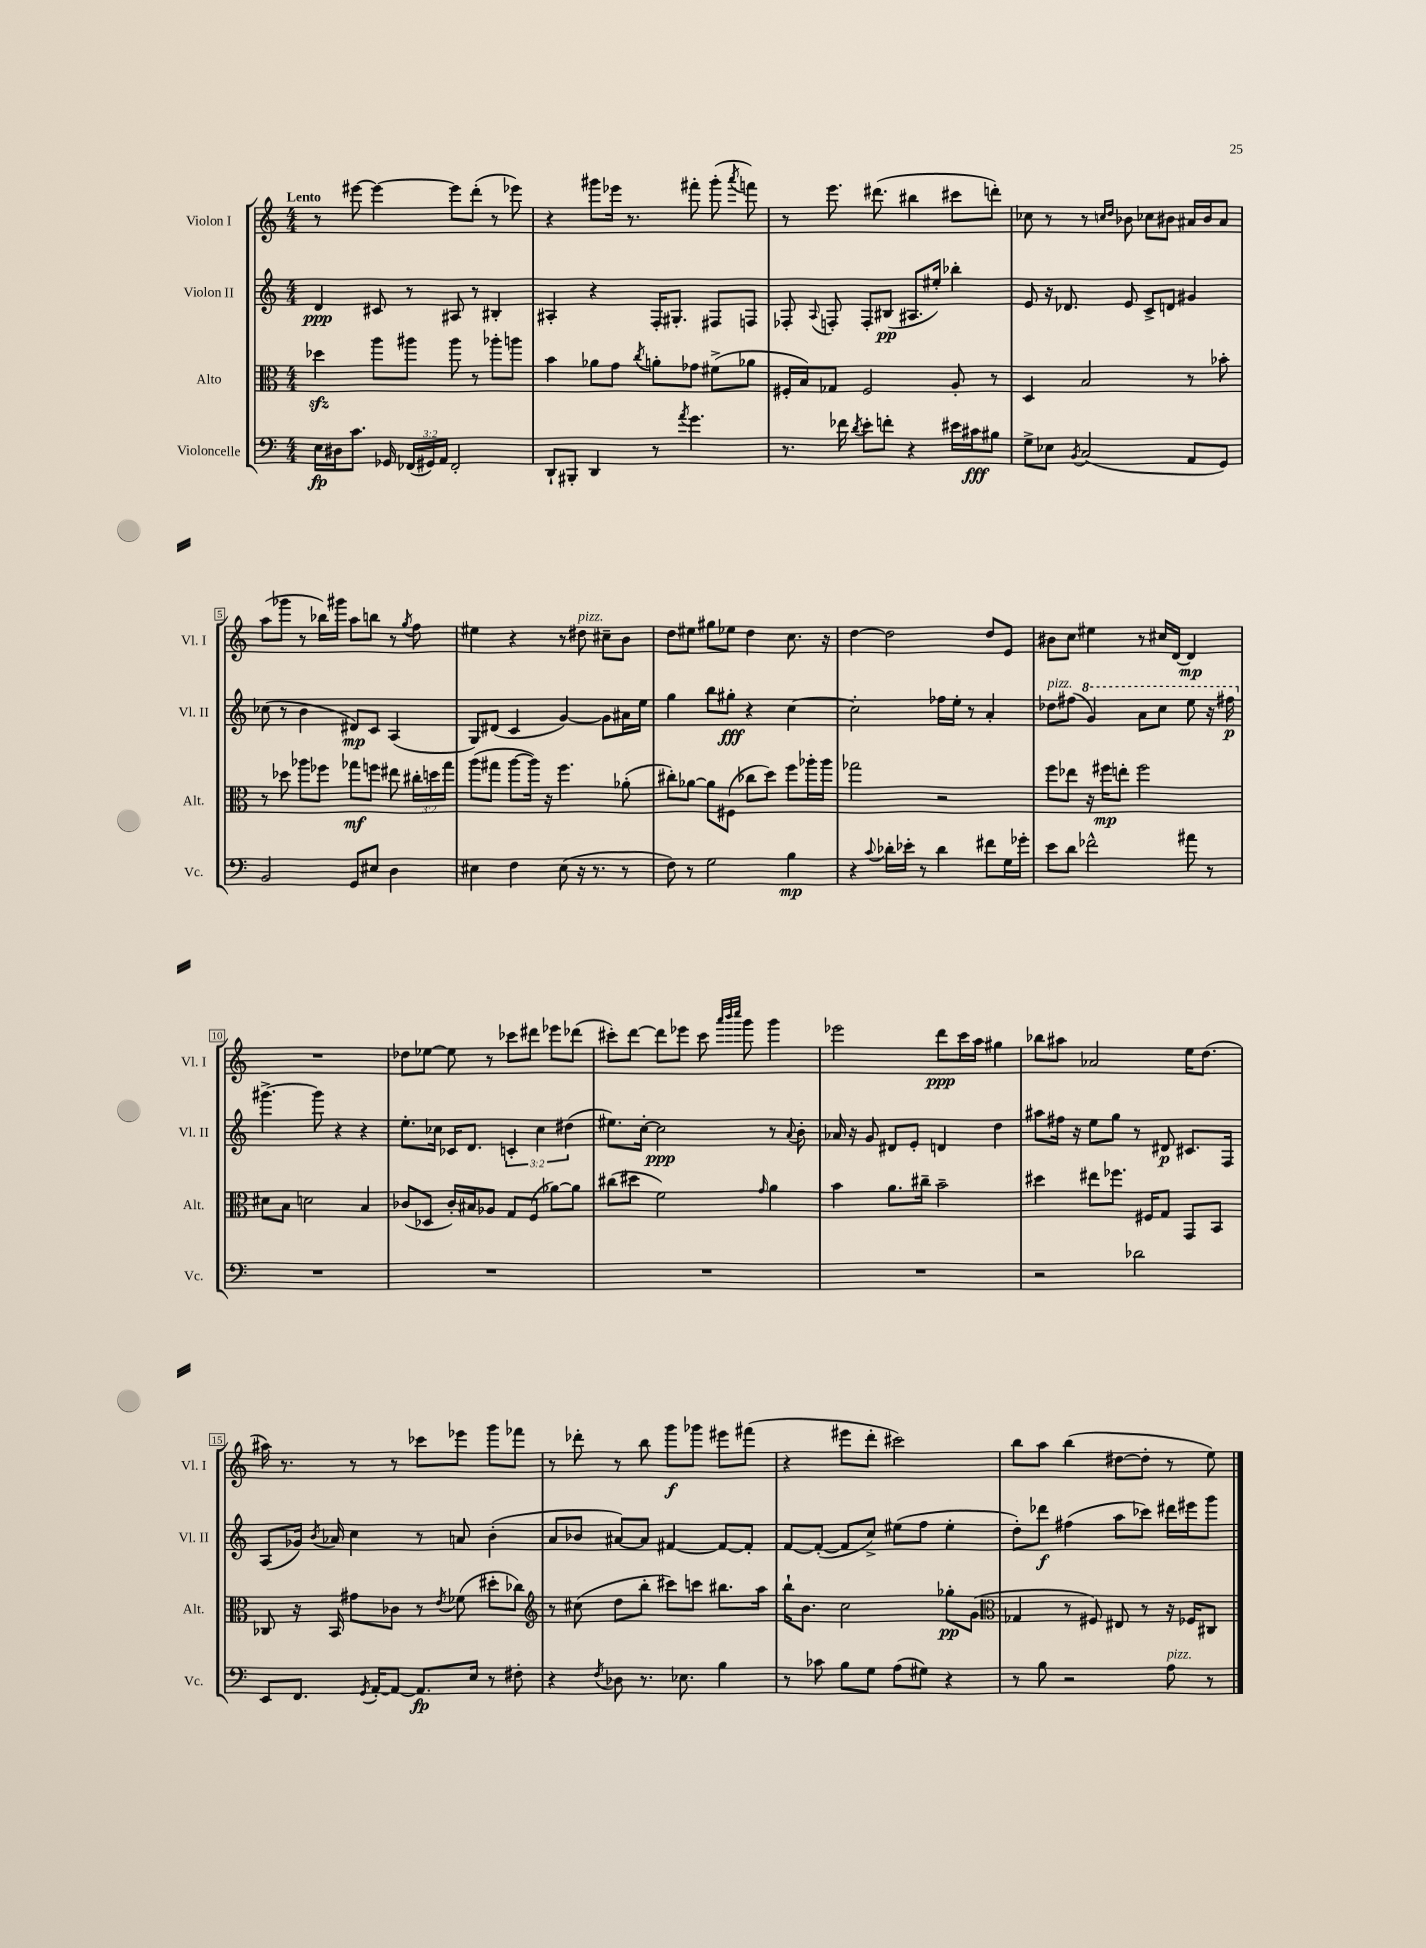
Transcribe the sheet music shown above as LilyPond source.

<<
\new StaffGroup <<
\new Staff = "s0" \with { instrumentName = "Violon I" shortInstrumentName = "Vl. I" } {
    \clef treble \key c \major \numericTimeSignature \time 4/4 \tempo "Lento"
    \autoBeamOff r8 eis'''8~ eis'''4~ eis'''8[ d'''8]-.( r8 ees'''8) |
    r4 gis'''8[ ees'''16] r8. fis'''8-. gis'''8-.( \acciaccatura { a'''8 } f'''8) |
    r8 e'''8. dis'''8.( bis''4 cis'''8[ d'''8]-.) |
    ces''8 r8 r8 \grace { c''16[ d''16] } bes'8 ces''8[ bis'8] ais'16[ bis'16 ais'8] |
    a''8[( ges'''8] r8 bes''16[) gis'''16] a''8[ b''8] r8 \acciaccatura { g''8 } f''8 |
    eis''4 r4 r8 dis''8^\markup { \italic "pizz." } cis''8[-- b'8] |
    d''8[ eis''8] gis''8[ ees''8] d''4 c''8. r16 |
    d''4~ d''2 d''8[ e'8] |
    bis'8[ c''8] eis''4 r8 cis''16[ d'16]~ d'4\mp |
    R1 |
    des''8[ ees''8]~ ees''8 r8 ces'''8[ dis'''8] ees'''8[ des'''8]( |
    cis'''8[-.) d'''8]~ d'''8[ ees'''8] cis'''8 \grace { a'''32[ b'''32 c''''32] } g'''8 g'''4 |
    ees'''2 d'''8[\ppp c'''16 a''16] gis''4 |
    bes''8[ ais''8] aes'2 e''16[ d''8.]( |
    ais''16) r8. r8 r8 ces'''8[ ees'''8] g'''8[ fes'''8] |
    r8 des'''8-. r8 b''8 g'''8[\f ges'''8] eis'''8[ fis'''8]( |
    r4 eis'''8[ d'''8]-. cis'''2) |
    b''8[ a''8] b''4( dis''8[~ dis''8]-. r8 e''8) \bar "|." |
}
\new Staff = "s1" \with { instrumentName = "Violon II" shortInstrumentName = "Vl. II" } {
    \clef treble \key c \major \numericTimeSignature \time 4/4 \override Staff.TupletNumber.text = #tuplet-number::calc-fraction-text
    \autoBeamOff d'4\ppp cis'8 r8 ais8 r8 bis4-. |
    ais4-. r4 f16[-. gis8.]-. fis8[ f8] |
    fes8-. \appoggiatura { a8 } f8-. f8[-. bis8]\pp( ais8.[ eis''16]-.) bes''4-. |
    e'8 r16 des'8. e'8 c'8[-> d'8] gis'4 |
    ces''8( r8 b'4 dis'8[\mp) c'8] a4( |
    g8[) dis'8]( c'4 g'4~) g'8[ ais'16 e''16] |
    g''4 b''8[ gis''8]-.\fff r4 c''4~ |
    c''2-. fes''16[ e''16]-. r8 a'4-. |
    des''8[^\markup { \italic "pizz." } fis''8]( \ottava #1 g''4) a''8[ c'''8] e'''8 r16 fis'''16\p \ottava #0 |
    gis'''4.~-> gis'''8 r4 r4 |
    e''8.[-. ces''16] ces'16[ d'8.] \tuplet 3/2 { c'4-. ces''4 dis''4( } |
    eis''8.[) c''16]~-. c''2\ppp r8 \appoggiatura { a'8 } b'8-. |
    aes'16 r16 g'8 dis'8[ e'8]-. d'4 d''4 |
    ais''8[ fis''16] r16 e''8[ g''8] r8 dis'8\p cis'8.[ f16] |
    a8[( ges'16]) \acciaccatura { b'8 } aes'16 c''4 r8 a'8 b'4-.( |
    a'8[ bes'8] ais'8[~) ais'8] fis'4~ fis'8[~ fis'8]-. |
    f'8[~ f'8]~-.( f'8[ c''8]->) eis''8[( f''8] eis''4-. |
    d''8[-.) des'''8]\f fis''4( a''8[ ces'''8]) dis'''16[ eis'''16 g'''8] \bar "|." |
}
\new Staff = "s2" \with { instrumentName = "Alto" shortInstrumentName = "Alt." } {
    \clef alto \key c \major \numericTimeSignature \time 4/4 \override Staff.TupletNumber.text = #tuplet-number::calc-fraction-text
    \autoBeamOff des''4\sfz a''8[ ais''8] ais''8 r8 aes''8[-. a''8] |
    b'4 aes'8[ g'8] \acciaccatura { c''8 } a'8[-. ges'8] fis'8[->( aes'8] |
    fis16[-. b16) ges8] fis2 a8-. r8 |
    d4 b2 r8 bes'8-. |
    r8 des''8 aes''8[ fes''8] ges''8[\mf f''8] eis''8 \tuplet 3/2 { cis''16[-. d''16 ges''16] } |
    a''8[( gis''8] a''8[~ a''16]) r16 f''4. aes'8-.( |
    cis''8[-.) aes'8]~ aes'8[ fis8]( ces''8[ d''8]) f''8[ aes''16-. aes''16] |
    ges''2 r2 |
    f''8[ ees''8] r16 fis''16[\mp e''8]-. fis''2 |
    dis'8[ b8] d'2 b4 |
    ces'8[( des8] ces'16[-.) bis16 aes8] g8[ f8]( aes'8[~) aes'8] |
    cis''8[( dis''8] f'2) \grace { g'16 } a'4 |
    b'4 a'8.[ cis''16]-- b'2-- |
    dis''4 eis''8[ fes''8.] fis16[ g8] g,8[ b,8] |
    ces8 r16 b,16 gis'8[ ces'8] r8 \acciaccatura { e'8 } fes'8( dis''8[-. ces''8]) |
    \clef treble r8 cis''8( d''8[ b''8]-. cis'''8[) c'''8] bis''8.[ a''16] |
    b''16[-! b'8.] c''2 ges''8[-.\pp g'8]( |
    \clef alto ges4 r8 fis8) eis8 r8 r16 fes16[ cis8] \bar "|." |
}
\new Staff = "s3" \with { instrumentName = "Violoncelle" shortInstrumentName = "Vc." } {
    \clef bass \key c \major \numericTimeSignature \time 4/4 \override Staff.TupletNumber.text = #tuplet-number::calc-fraction-text
    \autoBeamOff e16[\fp dis16 c'8.] ges,16 \tuplet 3/2 { fes,16[( gis,16) a,16] } fes,2-. |
    d,8[-! bis,,8]-. d,4 r8 \acciaccatura { a'8 } g'4. |
    r8. fes'16 \acciaccatura { d'8 } e'8[-. f'8]-. r4 eis'16[ cis'16\fff bis8] |
    g8[-> ees8] \acciaccatura { b,8 } c2( a,8[ g,8]) |
    b,2 g,8[ eis8] d4 |
    eis4 f4 eis8( r16 r8. r8 |
    f8) r8 g2 b4\mp |
    r4 \appoggiatura { c'8 } des'16[-. ees'16]-. r8 des'4 fis'8[ g16 ges'16]-. |
    e'8[ d'8] fes'2-^ ais'8 r8 |
    R1 |
    R1 |
    R1 |
    R1 |
    r2 des'2 |
    e,8[ f,8.] \acciaccatura { g,8 } a,16[~-. a,8]~ a,8.[\fp e16] r8 fis8-. |
    r4 \acciaccatura { f8 } des8 r8. ees8. b4 |
    r8 ces'8 b8[ g8] a8[( gis8]) r4 |
    r8 b8 r2 a8^\markup { \italic "pizz." } r8 \bar "|." |
}
>>
>>
\layout { \context { \Score \override BarNumber.stencil = #(make-stencil-boxer 0.1 0.3 ly:text-interface::print) } }
